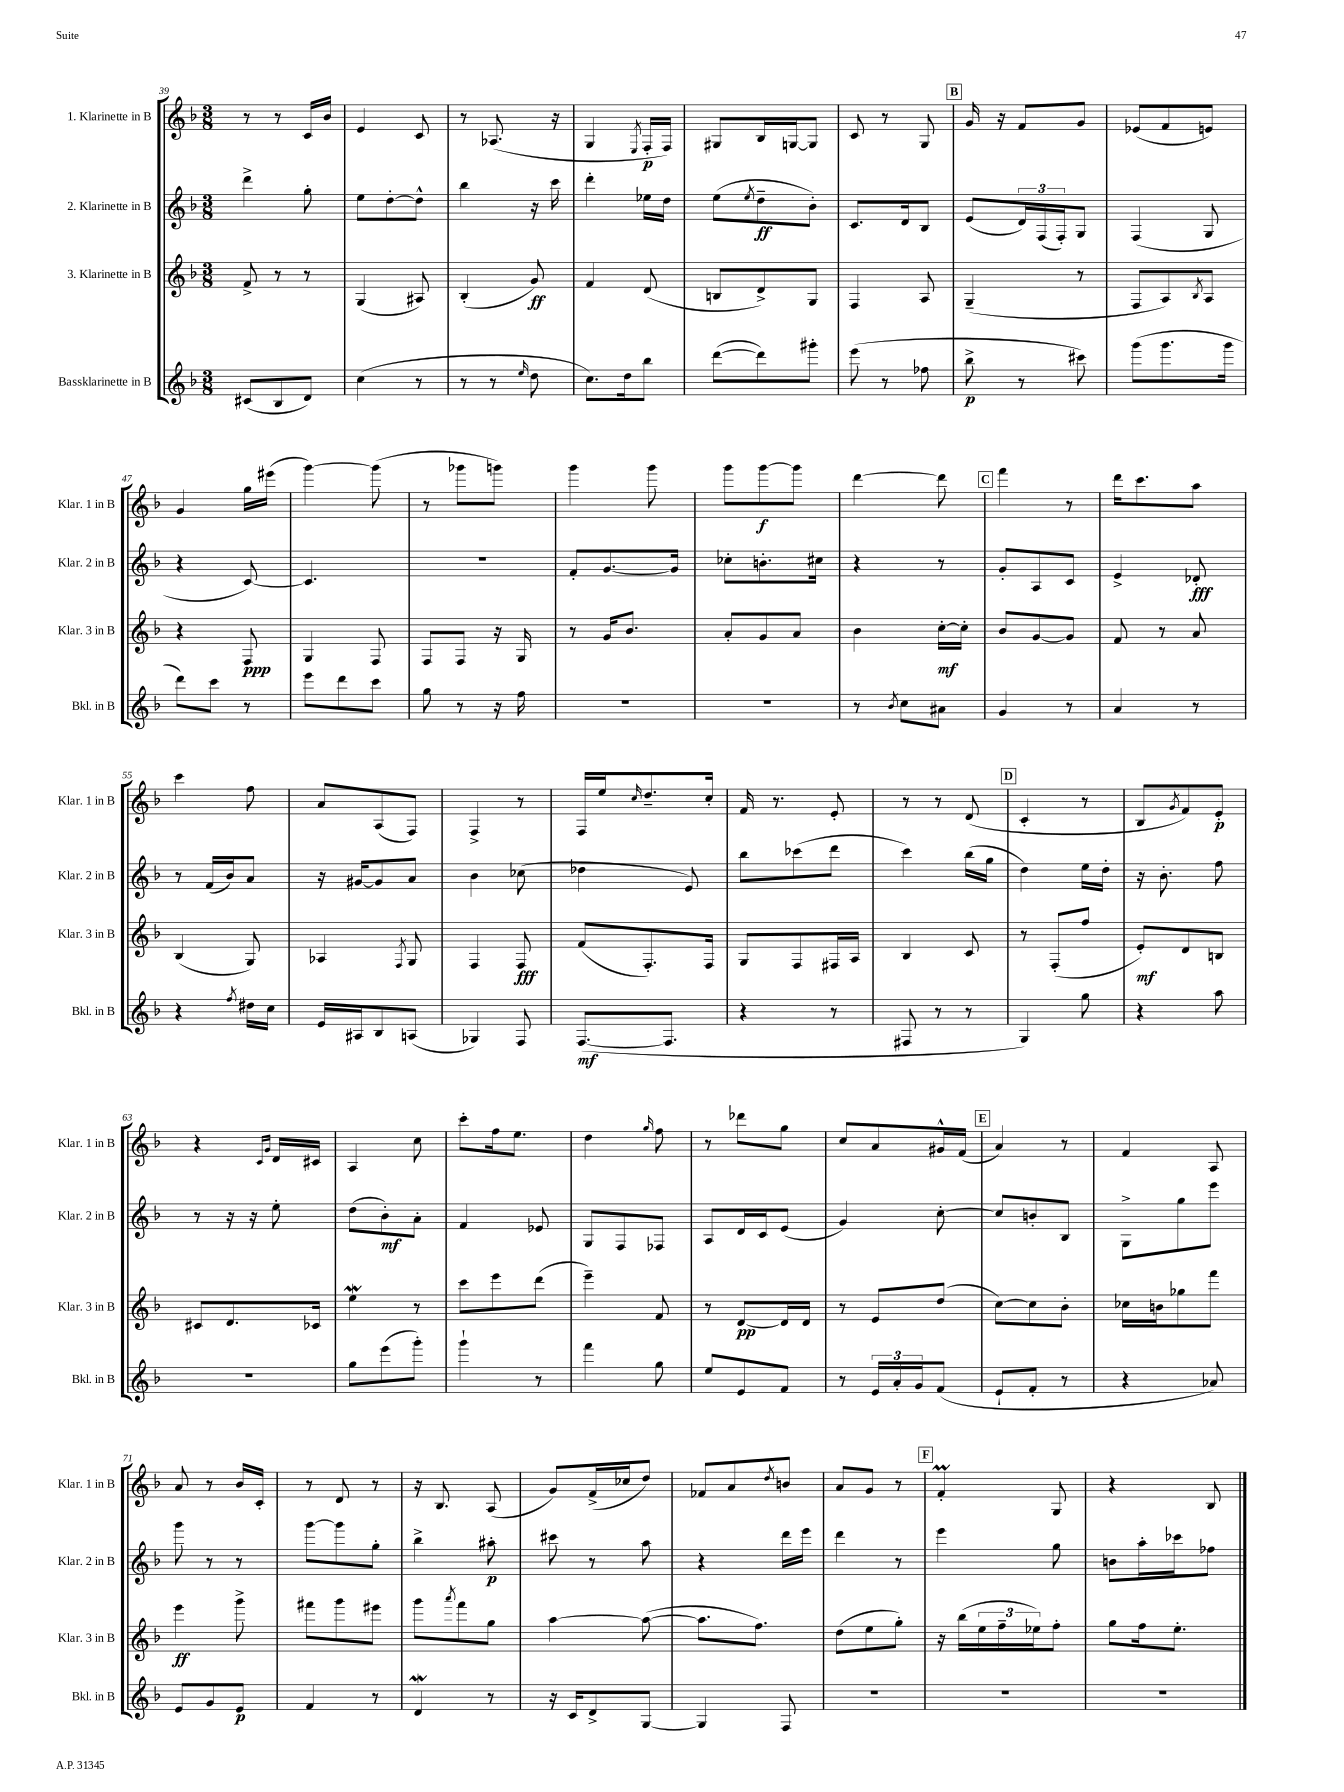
<<
\new StaffGroup <<
\new Staff = "s0" \with { instrumentName = "1. Klarinette in B" shortInstrumentName = "Klar. 1 in B" } {
    \clef treble \key f \major \numericTimeSignature \time 3/8
    r8 r8 c'16 bes'16 |
    e'4 c'8 |
    r8 aes8.( r16 |
    g4 \acciaccatura { e8 } f16-.\p f16) |
    gis8 bes16 g16~ g8 |
    c'8 r8 g8 |
    \mark \markup { \box "B" } g'16 r16 f'8 g'8 |
    ees'8( f'8 e'8) |
    g'4 g''16 eis'''16( |
    g'''4~) g'''8( |
    r8 ges'''8 g'''8) |
    g'''4 g'''8 |
    g'''8 g'''8~\f g'''8 |
    d'''4~ d'''8 |
    \mark \markup { \box "C" } f'''4 r8 |
    d'''16 c'''8. a''8 |
    c'''4 f''8 |
    a'8 a8( f8) |
    f4-> r8 |
    f16 e''16 \grace { c''16 } d''8.-- c''16-. |
    f'16 r8. e'8-. |
    r8 r8 d'8( |
    \mark \markup { \box "D" } c'4-. r8 |
    bes8 \acciaccatura { g'8 } f'8) e'8-.\p |
    r4 \grace { c'16 g'16 } d'16 cis'16 |
    a4 c''8 |
    c'''8-. f''16 e''8. |
    d''4 \grace { g''16 } f''8 |
    r8 des'''8 g''8 |
    c''8 a'8 gis'16-^ f'16( |
    \mark \markup { \box "E" } a'4) r8 |
    f'4 a8 |
    a'8 r8 bes'16 c'16-. |
    r8 d'8 r8 |
    r16 bes8. a8( |
    g'8) f'16->( ces''16 d''8) |
    fes'8 a'8 \acciaccatura { d''8 } b'8 |
    a'8 g'8 r8 |
    \mark \markup { \box "F" } f'4-.\prall g8 |
    r4 bes8 \bar "|." |
}
\new Staff = "s1" \with { instrumentName = "2. Klarinette in B" shortInstrumentName = "Klar. 2 in B" } {
    \clef treble \key f \major \numericTimeSignature \time 3/8
    d'''4-> g''8-. |
    e''8 d''8~-. d''8-^ |
    bes''4 r16 c'''16 |
    d'''4-. ees''16 d''16 |
    e''8( \acciaccatura { e''8 } d''8--\ff bes'8-.) |
    c'8. d'16 bes8 |
    \mark \markup { \box "B" } e'8( \tuplet 3/2 { d'16) f16( f16-.) } g8 |
    f4( g8 |
    r4 c'8~) |
    c'4. |
    R4. |
    f'8-. g'8.~ g'16 |
    ces''8-. b'8.-. cis''16 |
    r4 r8 |
    \mark \markup { \box "C" } g'8-. a8 c'8 |
    e'4-> des'8-.\fff |
    r8 f'16( bes'16) a'8 |
    r16 gis'16~ gis'8 a'8 |
    bes'4 ces''8( |
    des''4 e'8) |
    bes''8 ces'''8( d'''8 |
    c'''4) bes''16( g''16 |
    \mark \markup { \box "D" } d''4) e''16 d''16-. |
    r16 bes'8.-. f''8 |
    r8 r16 r16 e''8-. |
    d''8( bes'8-.\mf) a'8-. |
    f'4 ees'8 |
    g8 f8 fes8 |
    a8 d'16 c'16 e'8( |
    g'4) c''8~-. |
    \mark \markup { \box "E" } c''8 b'8-. bes8 |
    g8-> g''8 e'''8 |
    g'''8 r8 r8 |
    g'''8~ g'''8 g''8-. |
    bes''4-> ais''8-.\p |
    cis'''8 r8 a''8 |
    r4 d'''16 e'''16 |
    d'''4 r8 |
    \mark \markup { \box "F" } e'''4 g''8 |
    b'8 a''16-. ces'''16 fes''8 \bar "|." |
}
\new Staff = "s2" \with { instrumentName = "3. Klarinette in B" shortInstrumentName = "Klar. 3 in B" } {
    \clef treble \key f \major \numericTimeSignature \time 3/8
    f'8-> r8 r8 |
    g4( ais8) |
    bes4-.( g'8\ff) |
    f'4 d'8( |
    b8 d'8->) g8 |
    f4 a8 |
    \mark \markup { \box "B" } g4--( r8 |
    f8 a8) \acciaccatura { bes8 } a8 |
    r4 f8\ppp |
    g4 f8 |
    f8 f8 r16 g16 |
    r8 g'16 bes'8. |
    a'8-. g'8 a'8 |
    bes'4 c''16~-.\mf c''16-. |
    \mark \markup { \box "C" } bes'8 g'8~ g'8 |
    f'8 r8 a'8 |
    bes4( g8) |
    aes4 \acciaccatura { f8 } g8 |
    f4 f8\fff |
    f'8( f8.-.) f16 |
    g8 f8 fis16 a16 |
    bes4 c'8 |
    \mark \markup { \box "D" } r8 f8-.( f''8 |
    e'8-.\mf) d'8 b8 |
    cis'8 d'8. ces'16 |
    e''4\mordent r8 |
    c'''8 e'''8 d'''8( |
    e'''4--) f'8 |
    r8 d'8~\pp d'16 d'16 |
    r8 e'8 d''8( |
    \mark \markup { \box "E" } c''8~) c''8 bes'8-. |
    ces''16 b'16 ges''8 f'''8 |
    e'''4\ff g'''8-> |
    fis'''8 g'''8 eis'''8 |
    g'''8 \acciaccatura { a'''8 } f'''8 g''8 |
    a''4~ a''8~( |
    a''8. f''8.) |
    d''8( e''8 g''8-.) |
    \mark \markup { \box "F" } r16 bes''16( \tuplet 3/2 { e''16 f''16-- ees''16) } f''8-. |
    g''8 f''16 e''8.-. \bar "|." |
}
\new Staff = "s3" \with { instrumentName = "Bassklarinette in B" shortInstrumentName = "Bkl. in B" } {
    \clef treble \key f \major \numericTimeSignature \time 3/8
    cis'8( bes8 d'8) |
    c''4( r8 |
    r8 r8 \grace { e''16 } d''8 |
    c''8.) d''16 bes''8 |
    d'''8~( d'''8) gis'''8-. |
    e'''8( r8 fes''8 |
    \mark \markup { \box "B" } bes''8->\p r8 cis'''8) |
    g'''8( g'''8. g'''16 |
    d'''8) c'''8 r8 |
    e'''8 d'''8 c'''8 |
    g''8 r8 r16 f''16 |
    R4. |
    R4. |
    r8 \acciaccatura { bes'8 } c''8 ais'8 |
    \mark \markup { \box "C" } g'4 r8 |
    a'4 r8 |
    r4 \acciaccatura { f''8 } dis''16 c''16 |
    e'16 ais16 bes8 a8( |
    ges4) f8 |
    f8.~\mf( f8. |
    r4 r8 |
    fis8 r8 r8 |
    \mark \markup { \box "D" } g4) g''8 |
    r4 a''8 |
    R4. |
    g''8 e'''8( g'''8-.) |
    g'''4-! r8 |
    f'''4 g''8 |
    e''8 e'8 f'8 |
    r8 \tuplet 3/2 { e'16 a'16-. g'16 } f'8( |
    \mark \markup { \box "E" } e'8-! f'8-. r8 |
    r4 aes'8) |
    e'8 g'8 e'8\p |
    f'4 r8 |
    d'4\mordent r8 |
    r16 c'16 d'8-> g8~ |
    g4 f8 |
    R4. |
    \mark \markup { \box "F" } R4. |
    R4. \bar "|." |
}
>>
>>
\layout { \context { \Score currentBarNumber = #39 } }
